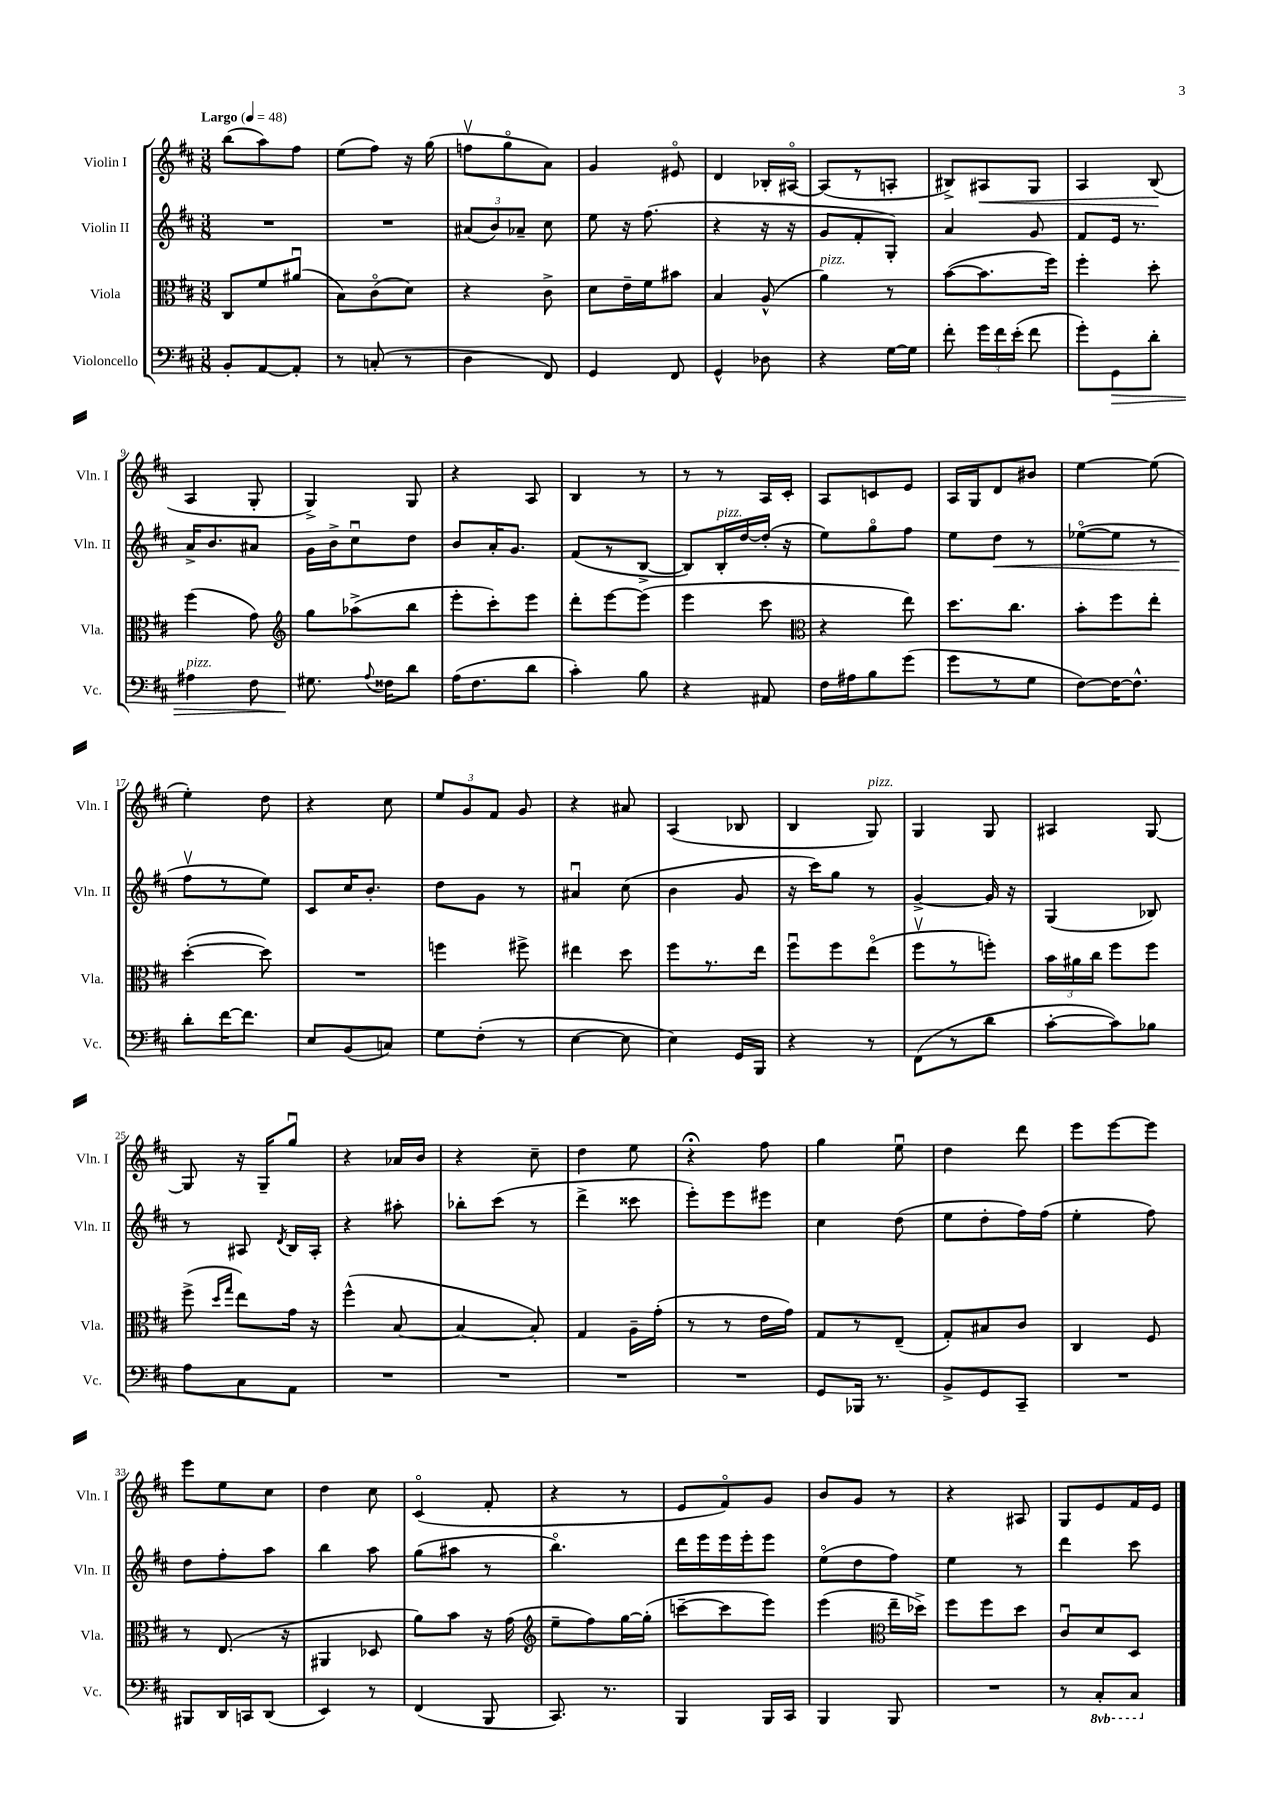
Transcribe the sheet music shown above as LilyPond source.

<<
\new StaffGroup <<
\new Staff = "s0" \with { instrumentName = "Violin I" shortInstrumentName = "Vln. I" } {
    \clef treble \key d \major \numericTimeSignature \time 3/8 \tempo "Largo" 4 = 48
    \autoBeamOff b''8[( a''8) fis''8] |
    e''8[( fis''8]) r16 g''16( |
    f''8[\upbow g''8\flageolet a'8]) |
    g'4 eis'8\flageolet |
    d'4 bes16[-. ais16]~\flageolet |
    ais8[( r8 a8]-. |
    bis8[->) ais8\< g8] |
    a4 b8\!( |
    a4 g8-. |
    g4->) g8 |
    r4 a8 |
    b4 r8 |
    r8 r8 a16[ cis'16]-. |
    a8[ c'8 e'8] |
    a16[ g16 d'8 bis'8] |
    e''4~ e''8( |
    e''4-.) d''8 |
    r4 cis''8 |
    \tuplet 3/2 { e''8[ g'8 fis'8] } g'8 |
    r4 ais'8 |
    a4( bes8 |
    b4 g8^\markup { \italic "pizz." }) |
    g4 g8 |
    ais4 g8~ |
    g8 r16 g16[-- g''8]\downbow |
    r4 aes'16[ b'16] |
    r4 cis''8-- |
    d''4 e''8 |
    r4\fermata fis''8 |
    g''4 e''8\downbow |
    d''4 d'''8 |
    e'''8[ e'''8~ e'''8] |
    e'''8[ e''8 cis''8] |
    d''4 cis''8 |
    cis'4\flageolet( fis'8-. |
    r4 r8 |
    e'8[ fis'8\flageolet) g'8] |
    b'8[ g'8] r8 |
    r4 ais8 |
    g8[ e'8 fis'16 e'16] \bar "|." |
}
\new Staff = "s1" \with { instrumentName = "Violin II" shortInstrumentName = "Vln. II" } {
    \clef treble \key d \major \numericTimeSignature \time 3/8
    \autoBeamOff R4. |
    R4. |
    \tuplet 3/2 { ais'8[( b'8) aes'8]-- } cis''8 |
    e''8 r16 fis''8.( |
    r4 r16 r16 |
    g'8[ fis'8-. g8]-.) |
    a'4 g'8 |
    fis'8[ e'16] r8. |
    a'16[-> b'8. ais'8] |
    g'16[ b'16-> cis''8\downbow d''8] |
    b'8[ a'16-. g'8.] |
    fis'8[( r8 b8]~-> |
    b8[) b16-.^\markup { \italic "pizz." } d''16~ d''16]-.( r16 |
    e''8[) g''8\flageolet fis''8] |
    e''8[ d''8]\< r8 |
    ees''8[~\flageolet( ees''8] r8 |
    fis''8[\upbow\! r8 e''8]) |
    cis'8[ cis''16 b'8.]-. |
    d''8[ g'8] r8 |
    ais'4\downbow cis''8( |
    b'4 g'8 |
    r16 cis'''16[) g''8] r8 |
    g'4~-> g'16 r16 |
    g4( bes8) |
    r8 ais8 \acciaccatura { d'8 } b16[ ais16]-. |
    r4 ais''8-. |
    bes''8[-. cis'''8]( r8 |
    d'''4-> cisis'''8 |
    e'''8[-.) e'''8 eis'''8] |
    cis''4 d''8( |
    e''8[ d''8-. fis''16) fis''16]( |
    e''4-. fis''8) |
    d''8[ fis''8-. a''8] |
    b''4 a''8 |
    g''8[( ais''8] r8 |
    b''4.\flageolet) |
    d'''16[ e'''16 e'''16 e'''16-. e'''8] |
    e''8[\flageolet( d''8 fis''8]) |
    e''4 r8 |
    d'''4 cis'''8 \bar "|." |
}
\new Staff = "s2" \with { instrumentName = "Viola" shortInstrumentName = "Vla." } {
    \clef alto \key d \major \numericTimeSignature \time 3/8
    \autoBeamOff cis8[ fis'8 ais'8]\downbow( |
    b8[) cis'8\flageolet( d'8]) |
    r4 cis'8-> |
    d'8[ e'16-- fis'16 bis'8] |
    b4 a8-^( |
    a'4^\markup { \italic "pizz." }) r8 |
    b'8[~( b'8. fis''16]) |
    fis''4-. d''8-. |
    fis''4( g'8) |
    \clef treble g''8[ aes''8->( b''8] |
    e'''8[-. cis'''8-.) e'''8] |
    d'''8[-. e'''8~ e'''8]( |
    e'''4 cis'''8 |
    \clef alto r4 e''8) |
    d''8.[ cis''8.] |
    b'8[-. fis''8 e''8]-. |
    d''4~-.( d''8) |
    R4. |
    f''4 fis''8-> |
    eis''4 d''8 |
    fis''8[ r8. e''16] |
    fis''8[\downbow fis''8 e''8]\flageolet( |
    fis''8[\upbow r8 f''8]-.) |
    \tuplet 3/2 { b'16[ ais'16 cis''16] } fis''8[ fis''8] |
    fis''8->( \grace { d''16[ g''16] } e''8[) g'16] r16 |
    fis''4-^( b8~ |
    b4~ b8-.) |
    g4 a16[-- g'16]-.( |
    r8 r8 e'16[ g'16]) |
    g8[ r8 e8]--( |
    g8[-.) bis8 cis'8] |
    cis4 fis8 |
    r8 e8.( r16 |
    ais,4 des8 |
    a'8[) b'8] r16 g'16( |
    \clef treble e''8[-- fis''8) g''16~ g''16]-.( |
    c'''8[~-- c'''8 e'''8]) |
    e'''4( \clef alto e''16[-- des''16]->) |
    fis''8[ fis''8 d''8] |
    cis'8[\downbow d'8 d8] \bar "|." |
}
\new Staff = "s3" \with { instrumentName = "Violoncello" shortInstrumentName = "Vc." } {
    \clef bass \key d \major \numericTimeSignature \time 3/8 \set Staff.ottavationMarkups = #ottavation-simple-ordinals
    \autoBeamOff b,8[-. a,8~ a,8]-. |
    r8 c8-.( r8 |
    d4 fis,8) |
    g,4 fis,8 |
    g,4-^ des8 |
    r4 g16[~ g16] |
    fis'8-. \tuplet 3/2 { g'16[ fis'16 e'16]-.( } fis'8 |
    g'8[-.) g,8\> d'8]-. |
    ais4^\markup { \italic "pizz." } fis8 |
    gis8.\! \appoggiatura { a8 } fisis16[ d'8] |
    a16[( fis8. d'8] |
    cis'4-.) b8 |
    r4 ais,8 |
    fis16[ ais16 b8 g'8]( |
    g'8[ r8 g8] |
    fis8[~) fis16~ fis8.]-^ |
    d'8[-. fis'16~ fis'8.] |
    e8[ b,8( c8]) |
    g8[ fis8]-.( r8 |
    e4~ e8 |
    e4) g,16[ b,,16] |
    r4 r8 |
    fis,8[( r8 d'8] |
    cis'8[~-. cis'8) bes8] |
    a8[ cis8 a,8] |
    R4. |
    R4. |
    R4. |
    R4. |
    g,8[ bes,,16] r8. |
    b,8[-> g,8 cis,8]-- |
    R4. |
    bis,,8[ d,16 c,16 d,8]( |
    e,4) r8 |
    fis,4( b,,8 |
    cis,8.) r8. |
    b,,4 b,,16[ cis,16] |
    b,,4 b,,8 |
    R4. |
    r8 \ottava #-1 cis,8[-. cis,8] \ottava #0 \bar "|." |
}
>>
>>
